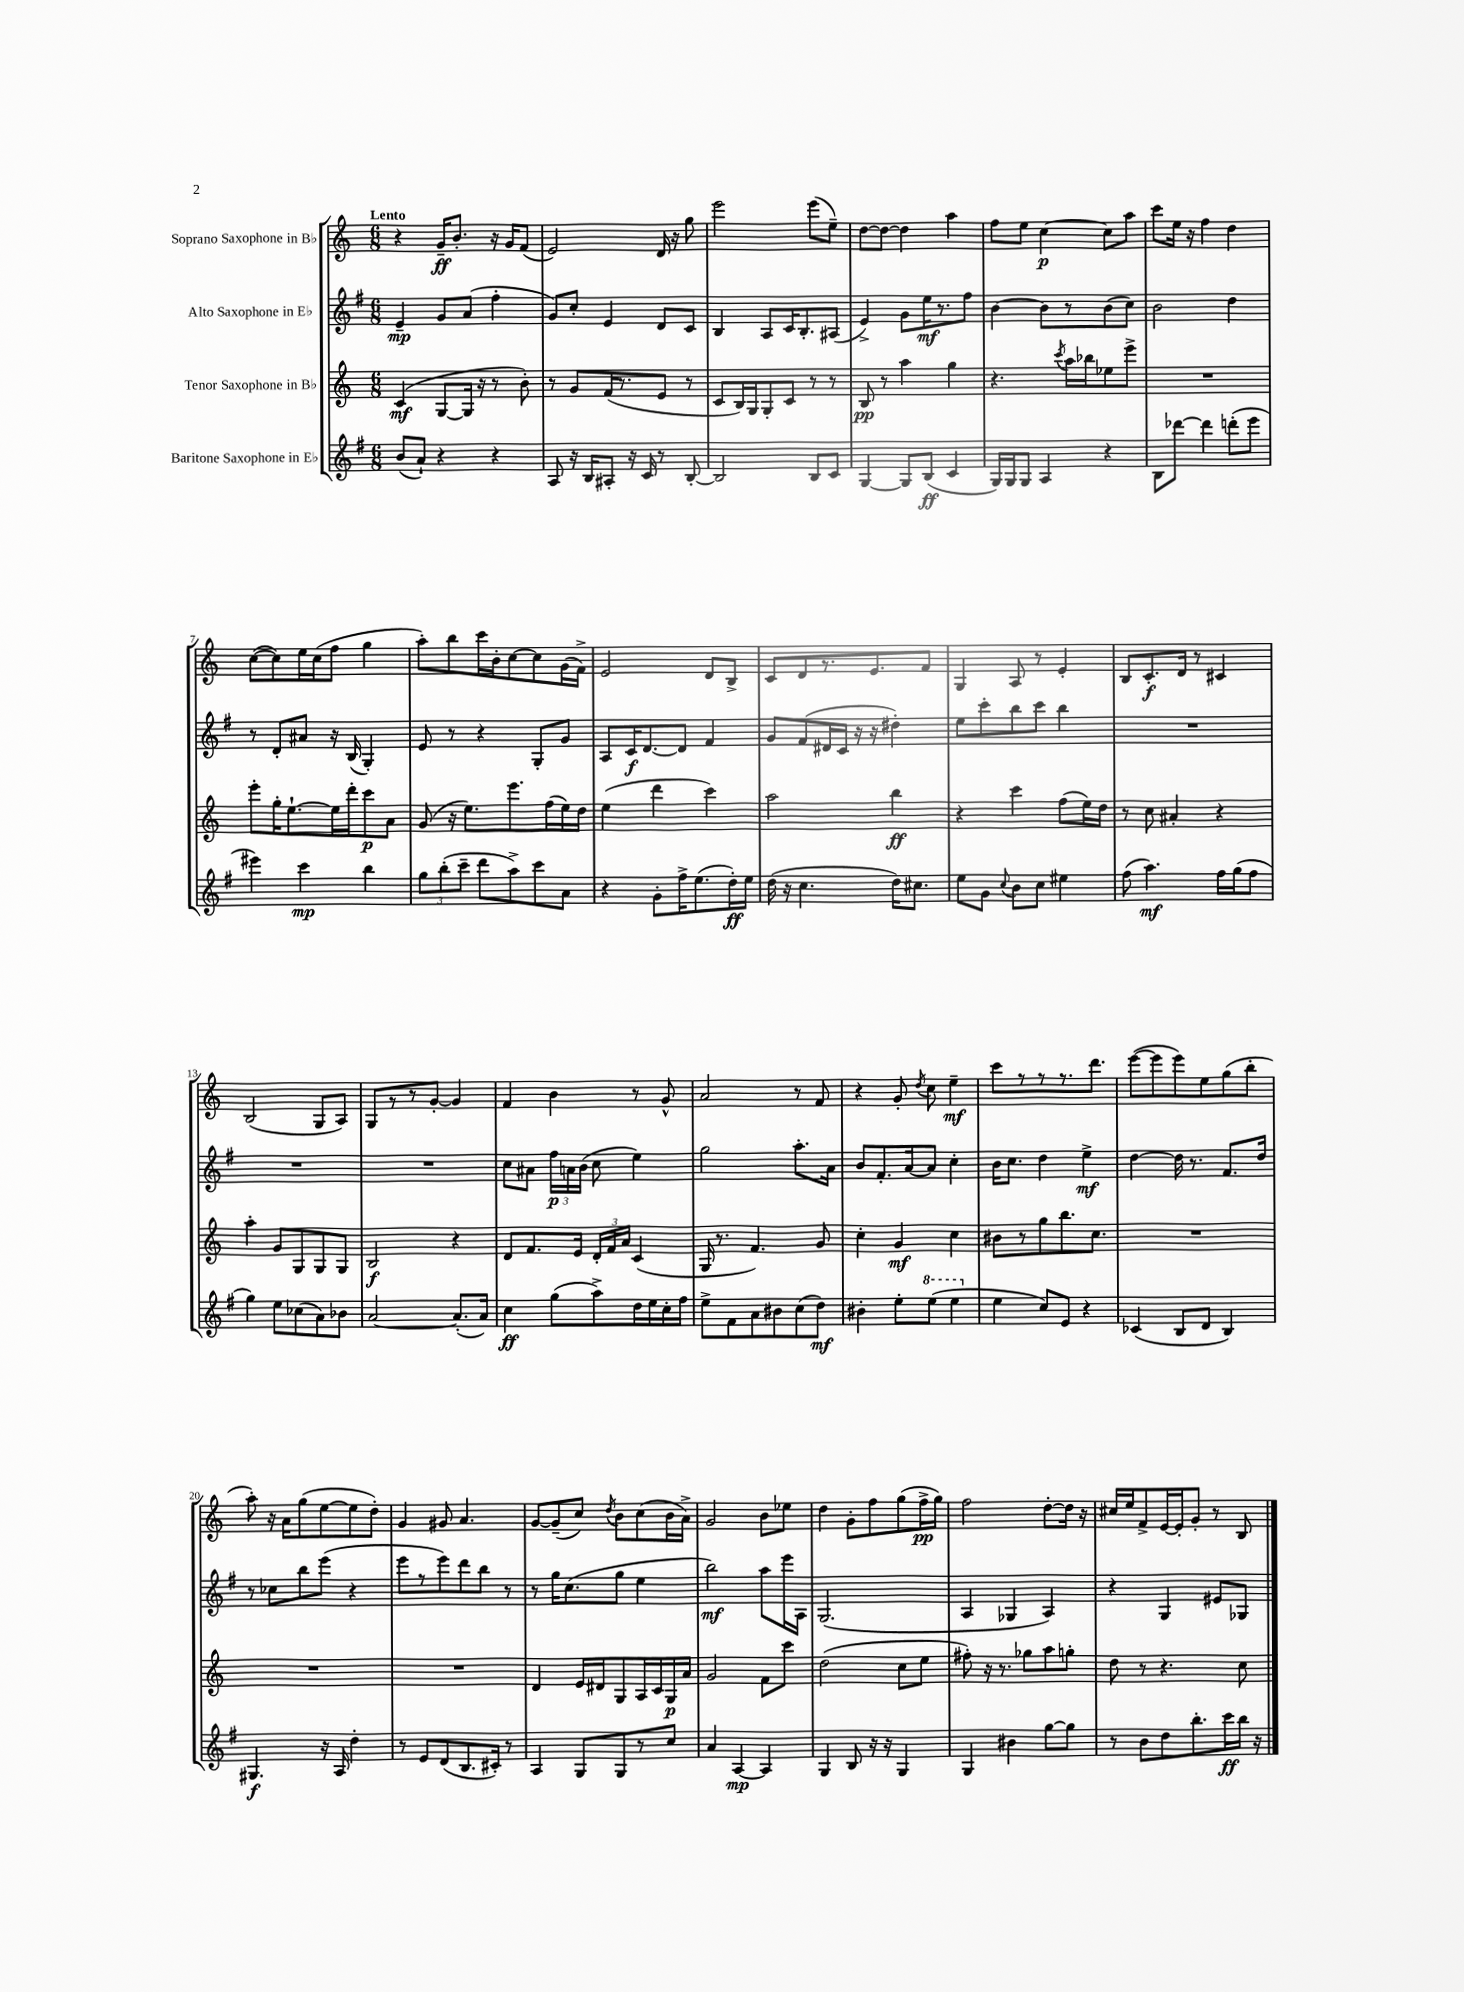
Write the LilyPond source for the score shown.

<<
\new StaffGroup <<
\new Staff = "s0" \with { instrumentName = "Soprano Saxophone in Bb" } {
    \clef treble \key c \major \numericTimeSignature \time 6/8 \tempo "Lento"
    \autoBeamOff r4 g'16[--\ff b'8.]-. r16 g'16[ f'8]( |
    e'2) d'16 r16 g''8 |
    e'''2 e'''8[( e''8]--) |
    d''8[~ d''8]~ d''4 a''4 |
    f''8[ e''8] c''4~\p c''8[ a''8] |
    c'''8[ e''16] r16 f''4 d''4 |
    c''8[~( c''8) e''16 c''16( f''8] g''4 |
    a''8[-.) b''8 c'''16 b'16-. c''8~ c''8 g'16( f'16]->) |
    e'2 d'8[ b8]-> |
    c'8[ d'8 r8. e'8. f'8] |
    g4 a8 r8 e'4-. |
    b8[ c'8.-.\f d'16] r8 cis'4 |
    b2( g8[ a8]) |
    g8[ r8 r8 g'8]~-. g'4 |
    f'4 b'4 r8 g'8-^ |
    a'2 r8 f'8 |
    r4 g'8-. \acciaccatura { d''8 } c''8 e''4--\mf |
    c'''8[ r8 r8 r8. d'''8.] |
    e'''8[~( e'''8 e'''8) e''8 g''8( b''8]-. |
    a''8-.) r16 a'16[ g''8( e''8~ e''8 d''8]-.) |
    g'4 gis'8 a'4. |
    g'8[~ g'8--( c''8]) \acciaccatura { d''8 } b'8[ c''8( b'16 a'16]->) |
    g'2 b'8[ ees''8] |
    d''4 g'8[-. f''8 g''8( f''16->\pp g''16]) |
    f''2 d''8[~-. d''16] r16 |
    cis''16[ e''16 f'8-> e'16~ e'16-. g'8]-. r8 b8 \bar "|." |
}
\new Staff = "s1" \with { instrumentName = "Alto Saxophone in Eb" } {
    \clef treble \key g \major \numericTimeSignature \time 6/8
    \autoBeamOff e'4--\mp g'8[ a'8]( fis''4-. |
    g'8[) c''8]-. e'4 d'8[ c'8] |
    b4 a8[ c'16 b8.-. ais8]( |
    e'4->) g'8[ e''16\mf r8. fis''8] |
    b'4~ b'8[ r8 b'8( c''8]) |
    b'2 d''4 |
    r8 d'8[-. ais'8] r16 b16( g4-.) |
    e'8 r8 r4 g8[-. g'8] |
    a8[ c'16\f d'8.~ d'8] fis'4 |
    g'8[ fis'8( dis'16 c'16] r16 r16 dis''4-.) |
    e''8[ c'''8-. b''8 c'''8] b''4 |
    R2. |
    R2. |
    R2. |
    c''8[ ais'8] \tuplet 3/2 { fis''16[\p a'16 b'16]( } c''8 e''4) |
    g''2 a''8.[-. a'16] |
    b'8[ fis'8.-. a'16~ a'8] c''4-. |
    b'16[ c''8.] d''4 e''4->\mf |
    d''4~ d''16 r8. fis'8.[ d''16] |
    r8 ces''8[ b''8 e'''8]( r4 |
    e'''8[ r8 e'''8) d'''8 b''8] r8 |
    r8 g''16[ c''8.( g''8] e''4 |
    b''2\mf) a''8[ e'''16 a16] |
    g2.( |
    a4 ges4 a4) |
    r4 g4 eis'8[ ges8] \bar "|." |
}
\new Staff = "s2" \with { instrumentName = "Tenor Saxophone in Bb" } {
    \clef treble \key c \major \numericTimeSignature \time 6/8
    \autoBeamOff c'4\mf( g8[~ g16] r16 r8 b'8-.) |
    r8 g'8[ f'16( r8. e'8] r8 |
    c'8[ b16) g16 g8-. c'8] r8 r8 |
    b8\pp r8 a''4 g''4 |
    r4. \acciaccatura { c'''8 } a''16[ bes''16 ees''8 e'''8]-> |
    R2. |
    e'''8[-. g''16-. e''8.~-! e''16 d'''16-. c'''8\p a'8] |
    g'8( r16 e''8.[) e'''8. f''16( e''16) d''16] |
    e''4( d'''4 c'''4) |
    a''2 b''4\ff |
    r4 c'''4 f''8[( e''16) d''16] |
    r8 c''8 ais'4-. r4 |
    a''4-. g'8[ g8 g8 g8] |
    b2\f r4 |
    d'8[ f'8. e'16] \tuplet 3/2 { d'16[-. f'16 a'16] } c'4( |
    g16 r8. f'4.) g'8 |
    c''4-. g'4\mf c''4 |
    bis'8[ r8 g''8 b''8. c''8.] |
    R2. |
    R2. |
    R2. |
    d'4 e'16[ dis'16 g8 a16 c'16 g16\p a'16] |
    g'2 f'8[ c'''8] |
    d''2( c''8[ e''8] |
    fis''8-.) r16 r8. ges''8[ a''8 g''8]-. |
    d''8 r8 r4. c''8 \bar "|." |
}
\new Staff = "s3" \with { instrumentName = "Baritone Saxophone in Eb" } {
    \clef treble \key g \major \numericTimeSignature \time 6/8
    \autoBeamOff b'8[( a'8]-!) r4 r4 |
    a8 r16 b16[ ais8]-. r16 c'16 r8 b8~-. |
    b2 b8[ c'8] |
    g4~ g8[ b8]\ff( c'4 |
    g16[) g16 g8] a4 r4 |
    b8[ des'''8]~ des'''4 d'''8[-.( e'''8] |
    eis'''4) c'''4\mp b''4 |
    \tuplet 3/2 { g''8[ b''8-.( c'''8]-- } d'''8[ a''8->) c'''8 a'8] |
    r4 g'8[-. fis''16-> e''8.( d''16-.\ff) e''16] |
    d''16( r16 c''4. d''16[) cis''8.] |
    e''8[ g'8] \appoggiatura { c''8 } b'8[ c''8] eis''4 |
    fis''8( a''4.\mf) fis''16[ g''16( fis''8] |
    g''4) e''8[ ces''8( a'8) bes'8] |
    a'2~ a'8.[-.( a'16]) |
    c''4\ff g''8[( a''8->) d''16 e''16 c''16-. fis''16] |
    e''8[-> fis'8 a'8 bis'8 c''8( d''8]\mf) |
    bis'4-. e''8[-. \ottava #1 e'''8]( e'''4 \ottava #0 |
    e''4 c''8[) e'8] r4 |
    ces'4( b8[ d'8] b4) |
    gis4.\f r16 a16 d''4-. |
    r8 e'8[ d'8( b8. cis'16]-.) r8 |
    a4 g8[ g8 r8 c''8] |
    a'4 a4~\mp a4 |
    g4 b8 r16 r16 g4 |
    g4 bis'4 g''8[~ g''8] |
    r8 b'8[ d''8 b''8.-. c'''16\ff b''16] r16 \bar "|." |
}
>>
>>
